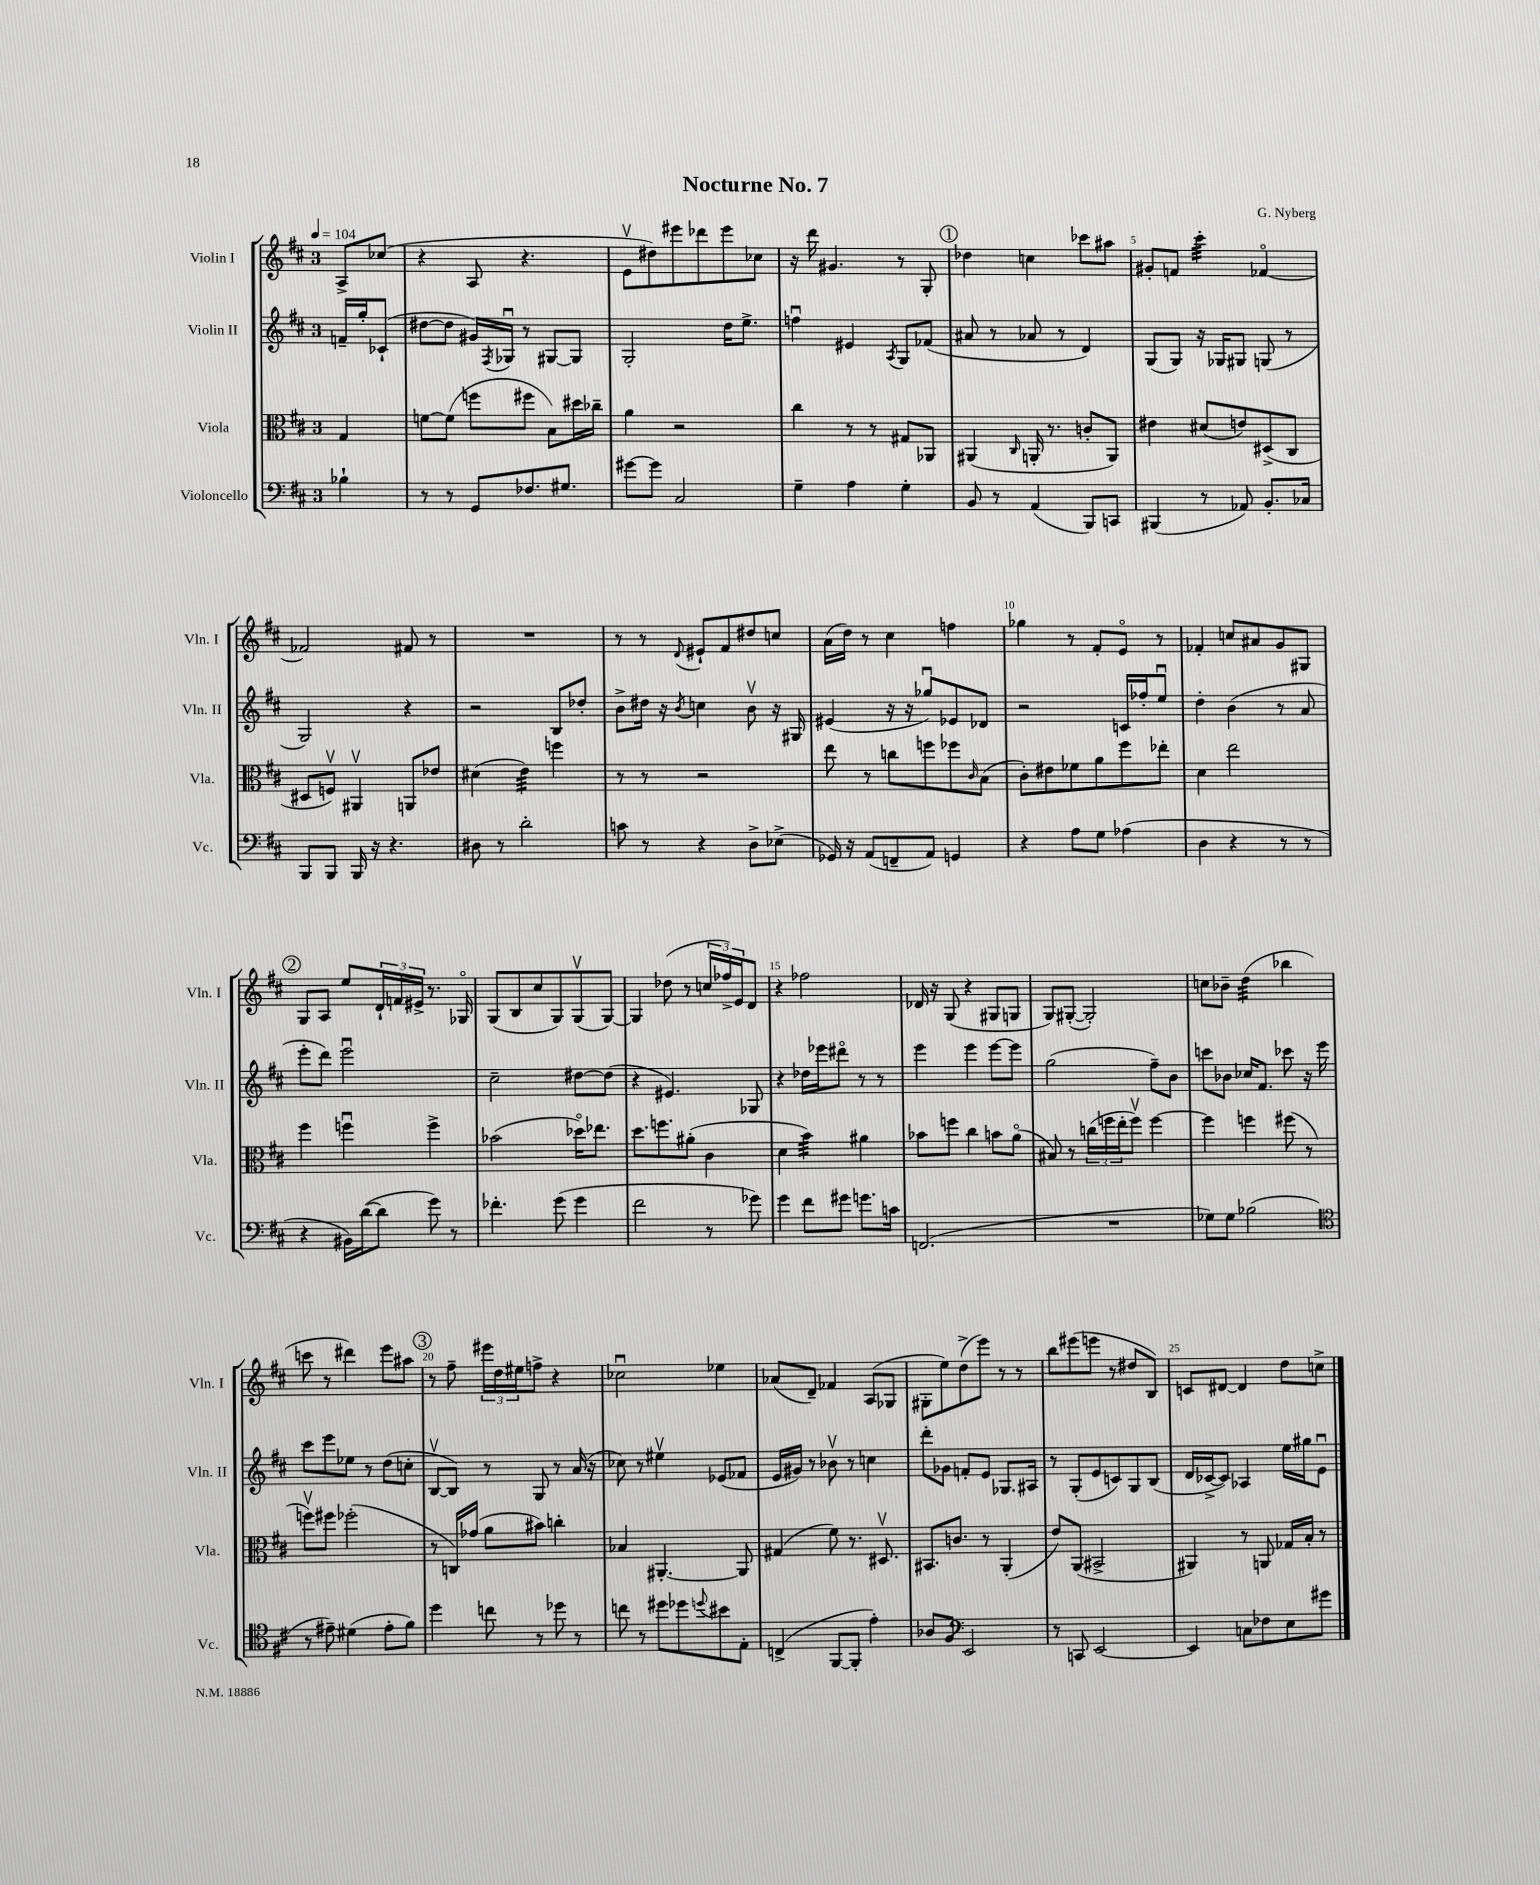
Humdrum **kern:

**kern	**kern	**kern	**kern
*staff4	*staff3	*staff2	*staff1
*clefF4	*clefC3	*clefG2	*clefG2
*k[f#c#]	*k[f#c#]	*k[f#c#]	*k[f#c#]
*M3/4	*M3/4	*M3/4	*M3/4
*MM104	*MM104	*MM104	*MM104
4B-`\	4G/	16f~/LL	8A^/L
.	.	16gg'/J	.
.	.	(8c-`/J	(8cc-/J
=	=	=	=
8r	[8f\L	[8dd#\L	4r
8r	(8f\]J	8dd#\]J	.
8GG/L	8ff\L	16g#/LL)	8A/
.	.	8qF#/	.
.	.	16G-u/JJ	.
8.F-/	8ff#\J	8r	4.r
.	8B\L)	[8G#/L	.
8.G#/J	.	.	.
.	16dd#\L	8G#/]J	.
.	16cc-~\JJ	.	.
=	=	=	=
[8g#\L	4a\	2G'/	8ev\L
8g#\]J	.	.	8dd#\)
2C#/	2r	.	8eee#\
.	.	.	8ddd-\
.	.	16dd\LK	8eee#\
.	.	8.ee^\J	.
.	.	.	8cc-\J
=	=	=	=
4G~\	4cc#\	4ffu\	16r
.	.	.	16ddd\
.	.	.	4.g#/
4A\	8r	4e#/	.
.	8r	.	.
.	.	8qA/	.
4G'\	8G#/L	8G/L	8r
.	8AA-/J	(8f-/J	8G'/
=	=	=	=
8BB/	(4AA#/	8a#/	4dd-\
8r	.	8r	.
.	16qqC#/	.	.
(4AA/	16AA'/	8a-/	4cc\
.	8.r	.	.
.	.	8r	.
8BBB/L)	8c'/L	4d/)	8ccc-\L
8CC/J	8AA/J)	.	8aa#\J
=	=	=	=
(4BBB#/	4e#\	(8G/L	8g#'/L
.	.	8G/J)	8f/J
8r	(8d#/L	16r	4ccc#'\
.	.	16G-/LK	.
8AA-/)	8e/)	8G#/J	.
8.BB'/L	(8D#^/	(8G/	[4f-o/
.	8C#/J	8r	.
16C-/Jk	.	.	.
=	=	=	=
8BBB/L	8D#/L	2G/)	2f-/]
8BBB/J	8Fv/J)	.	.
16BBB/	4AA#v/	.	.
16r	.	.	.
4.r	.	.	.
.	8AA/L	4r	8f#/
.	8e-/J	.	8r
=	=	=	=
8D#\	(4d#\	2r	2.r
8r	.	.	.
2d'\	4e\)	.	.
.	4ff\	8B/L	.
.	.	8dd-'/J	.
=	=	=	=
8c\	8r	8b^\L	8r
8r	8r	16dd#\Jk	8r
.	.	16r	.
.	.	8qb/	8qqd/
4r	2r	4cc\	8e#`/L
.	.	.	8f#/
8D^\L	.	8bv\	8dd#/
(8E-^\J	.	16r	8cc/J
.	.	16G#/	.
=	=	=	=
16GG-/)	8ee\	(4e#/	(16a\LL
16r	.	.	16dd\JJ)
(8AA/L	8r	.	8r
8FF~/	8cc\L	16r	4cc#\
.	.	16r	.
8AA/J)	8ff\	8gg-u/L)	.
4GG/	8ff-\	8e-/	4ff\
.	16qqc#/	.	.
.	(8B\J	8d-/J	.
=	=	=	=
4r	8c#'\L)	2r	4gg-\
.	8e#\	.	.
8A\L	8f-\	.	8r
8G\J	8a\	.	8f#'/L
(4A-\	8ff#\	16c/LL	8eo/J
.	.	16ff-'/J	.
.	8ee-'\J	8eeu/J	8r
=	=	=	=
4D\	4d\	4dd'\	4f-'/
4r	2ee\	(4b\	8cc/L
.	.	.	8a#/
8r	.	8r	8g/
8r	.	8a/	8G#/J
=	=	=	=
4r	4ff#\	8eee'\L	8G/L
.	.	8ddd\J)	8A/J
16BB#\LL)	4ffu\	2eeeu\	8ee/L
([16d\J	.	.	.
8d\]J	.	.	24d`/L
.	.	.	24f/
.	.	.	24e#^/JJ
8g\)	4ff^\	.	8.r
8r	.	.	.
.	.	.	16G-o/
=	=	=	=
4.f-'\	(2b-\	2cc#~\	(8G/L
.	.	.	8B/
.	.	.	8cc#/
(8g\	.	.	8G/)
4g\	16dd-o\LK)	[8dd#\L	(8Gv/
.	8.ee-\J	.	.
.	.	(8dd#\]J	[8G/J)
=	=	=	=
2f#\	8.dd\L	4r	4G/]
.	8.ff\	.	.
.	.	4.e#/)	(8dd-\
.	(8a#'\J	.	8r
8r	4c#\	.	24cc/LL
.	.	.	24ff-^/)
.	.	.	24e/J
8g-\)	.	8G-/	8d/J
=	=	=	=
4g\	4d\	4r	4r
8f#\L	4b\)	16dd-\LL	2ff-\
.	.	16eee-\J	.
8g#\J	.	8ddd#o\J	.
8.g\L	4a#\	8r	.
.	.	8r	.
16c\Jk	.	.	.
=	=	=	=
(2.FF/	8b-\L	4eee\	16d-/
.	.	.	16r
.	8ff\J	.	(8G/
.	4cc#\	4eee\	4r
.	8b\L	[8eee\L	8G#/L
.	(8ao\J	8eee\]J	8G/J
=	=	=	=
2.r	8B#/)	(2gg\	8G/L)
.	8r	.	([8G#'/J
.	(24cc\LL	.	2G#'/])
.	24ff\	.	.
.	24ee'\J	.	.
.	8ffv\J)	.	.
.	[4ff\	8ff#~\L)	.
.	.	8b\J	.
=	=	=	=
8G-\L)	4ff\]	8ccc\L	8cc\L
8G-\J	.	8b-\J	8b-~\J
(2B-\	4ff\	16cc-/LK	(4dd\
.	.	8.f#/J	.
.	(8ff#\	8ccc-\	4bb-\
.	8r	16r	.
.	.	16eee\	.
=	=	=	=
*clefC4	*	*	*
8r	8ffv\L)	8ccc#\L	8ccc\
8e#~\)	8ff#\J	8eee\	8r
(4d#\	(2ff-'\	8ee-\J	4ddd#\)
.	.	8r	.
8e#'\L	.	(8dd\L	8eee\L
8f#\J)	.	8cc'\J	8aa#\J
=	=	=	=
4dd\	8r	[8Bv/L	8r
.	16C/LL)	8B/]J)	8ff#~\
.	(16g-/JJ	.	.
8cc\	8a\L	8r	24eee#\LL
.	.	.	24dd\
.	.	.	24ee#\J
8r	8b#\J)	8G/	8ff^\J
8dd-\	4cc'\	8r	4r
8r	.	(16a/	.
.	.	16r	.
=	=	=	=
8cc\	4B-/	8cc-\)	2cc-u\
8r	.	8r	.
8dd#\L	[4.AA#'/	4ee#v\	.
8dd-\	.	.	.
8qqdd/	.	.	.
8b#\	.	(8e-/L	4ee-\
8E'\J	8AA#/]	8f-/J	.
=	=	=	=
(4C^/	(4G#/	16e/LL	(8a-/L
.	.	16g#/JJ)	.
.	.	8r	8d~/J)
[8FF#/L	8f#\)	8b-v\	4f-/
8FF#'/]J	8.r	8r	.
4e'\)	.	4cc\	(8A/L
.	8.D#v/	.	.
.	.	.	8G-/J
=	=	=	=
8A-/L	8.BB#/L	8ddd'\L	8G#'\L
8F#/J	.	8g-\J	8ee\)
.	8.c/J	.	.
*clefF4	*	*	*
2EE/	.	8f'/L	(8dd^\
.	8r	8e/J	8eee\J)
.	(4AA'/	8.G-/L	8r
.	.	.	8r
.	.	16A#/Jk	.
=	=	=	=
8r	8e/L)	8r	8bb\L
8CC/	(8AA/J	(8G'/L	(8eee#\
[2EE/	2BB#^/	8e/	8eee\J
.	.	8c/)	8r
.	.	8G/	8dd#/L
.	.	(8B/J	8B/J)
=	=	=	=
4EE/]	4AA#/)	16d/LL	8c/L
.	.	[16c-^/J	.
.	.	8c-/]J)	[8d#/J
8C\L	8r	4A-/	4d#/]
8F-\	8AA/	.	.
8E\	16G-/LL	16ee\LL	8dd\L
.	16B'/JJ	16gg#\J	.
8g#\J	8r	8eu\J	8cc^\J
==	==	==	==
*-	*-	*-	*-
